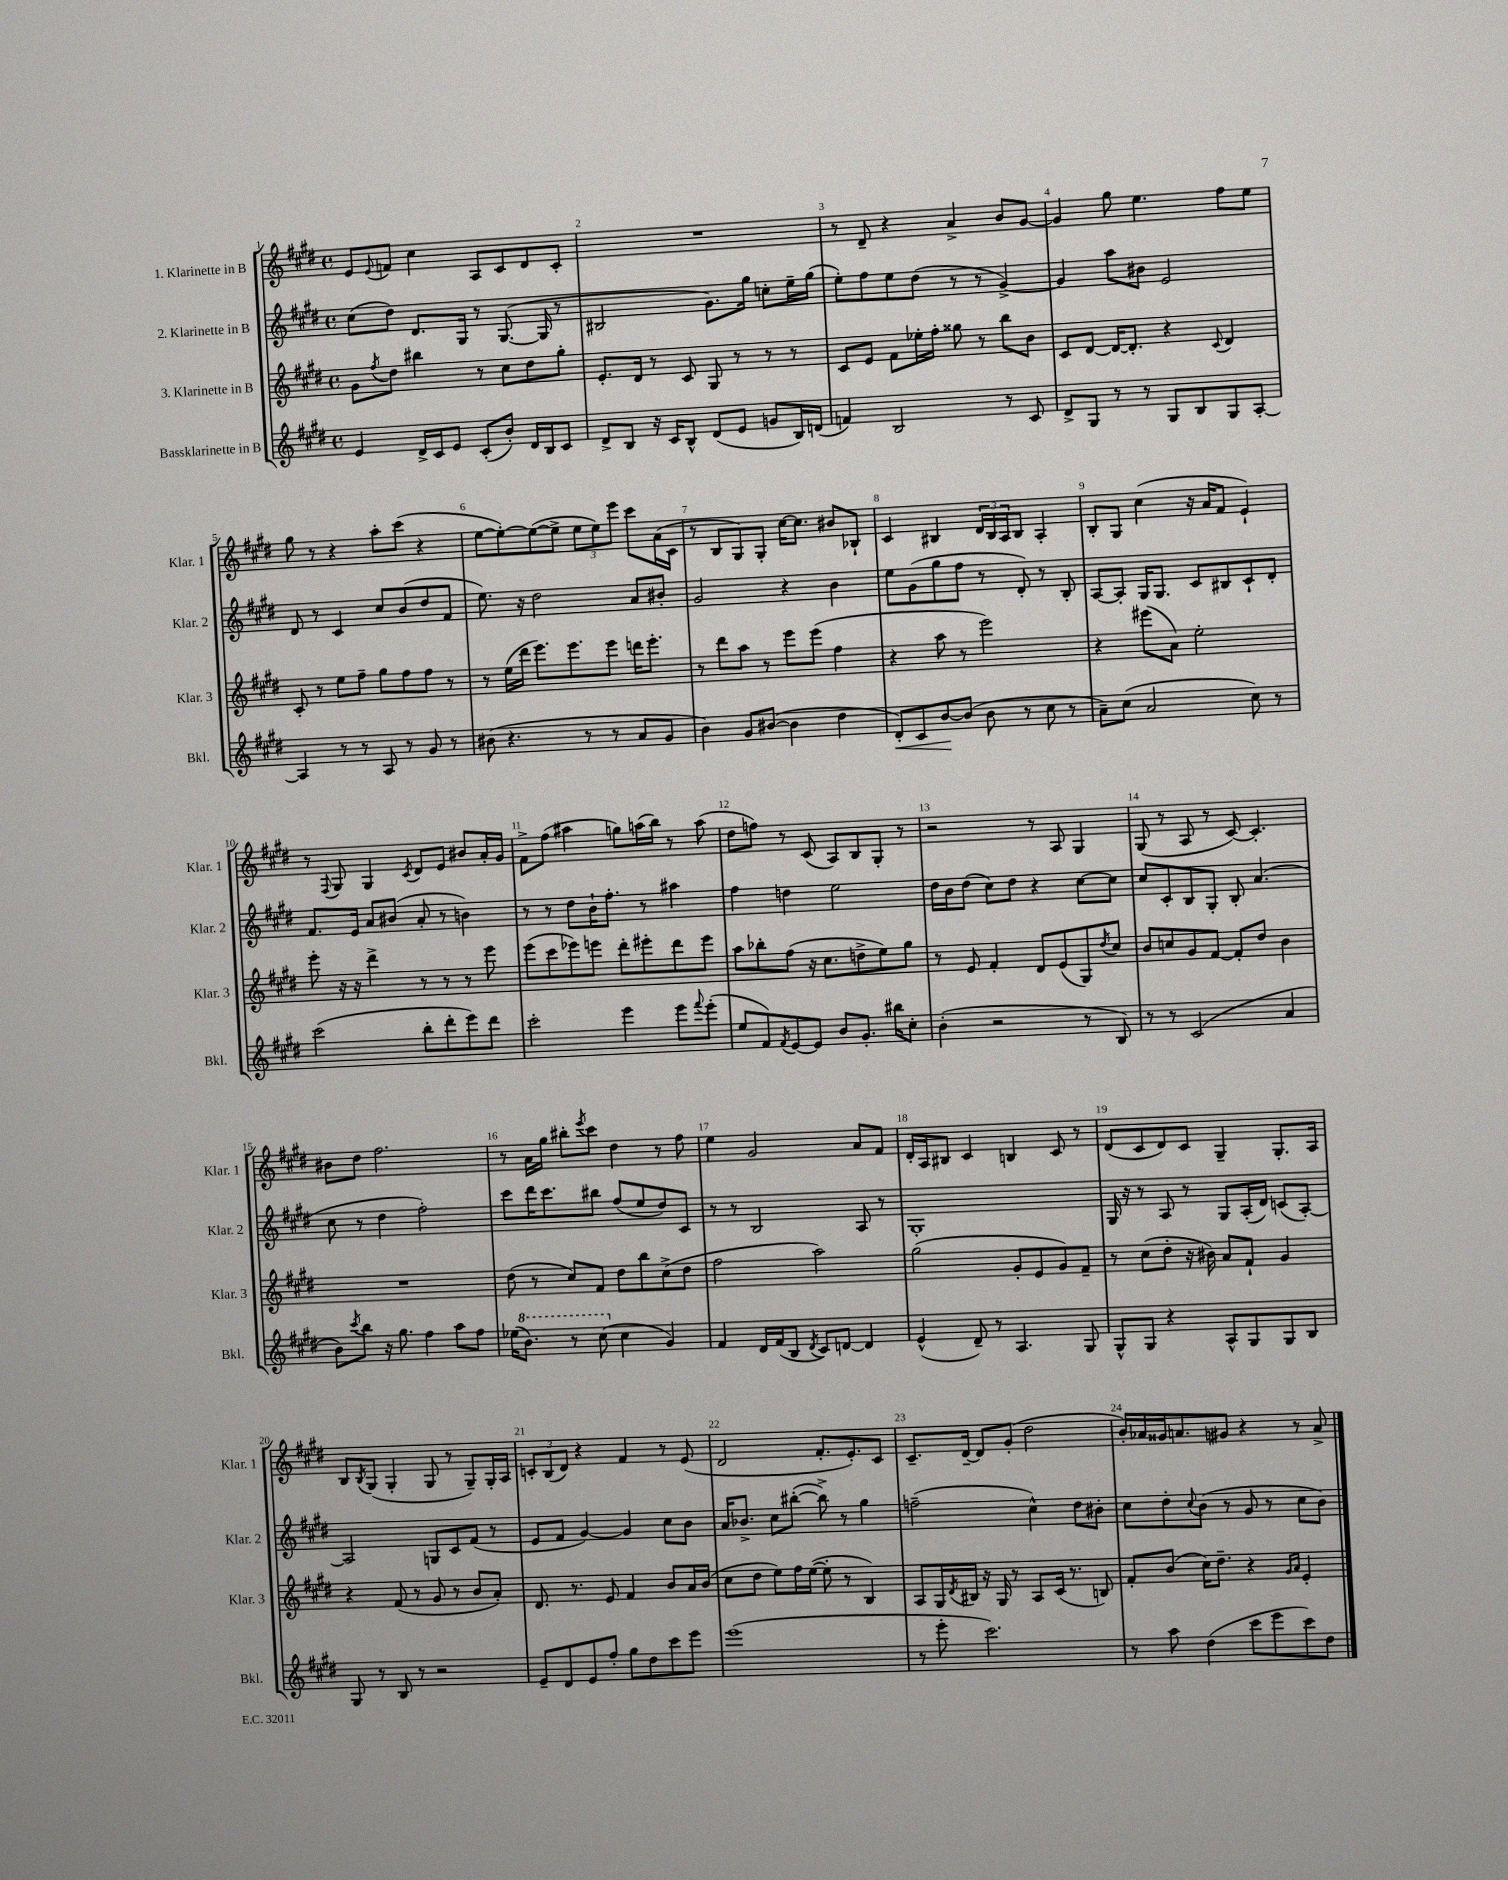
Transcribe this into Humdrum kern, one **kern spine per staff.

**kern	**dynam	**kern	**kern	**kern
*part4	*part4	*part3	*part2	*part1
*staff4	*staff4	*staff3	*staff2	*staff1
*I"Bassklarinette in B	*	*I"3. Klarinette in B	*I"2. Klarinette in B	*I"1. Klarinette in B
*I'Bkl.	*	*I'Klar. 3	*I'Klar. 2	*I'Klar. 1
*clefG2	*	*clefG2	*clefG2	*clefG2
*k[f#c#g#d#]	*	*k[f#c#g#d#]	*k[f#c#g#d#]	*k[f#c#g#d#]
*M4/4	*	*M4/4	*M4/4	*M4/4
*met(c)	*	*met(c)	*met(c)	*met(c)
=1	=1	=1	=1	=1
4e/	.	8g#\L	(8cc#\L	8e/L
.	.	8qff#/	.	8qqe/
.	.	8dd#\J	8dd#\J)	8fn/J
16d#^/LL	.	4bb#X\	8.d#/L	4cc#\
16c#/J	.	.	.	.
8e/J	.	.	.	.
.	.	.	16G#/Jk	.
(8c#'/L	.	8r	8r	8A/L
8b'/J)	.	8cc#\L	([8.G#/	8c#/
16d#/LL	.	8dd#\	.	8d#/
16B/J	.	.	16G#/]	.
8c#/J	.	8gg#'\J	8r	8c#'/J
=2	=2	=2	=2	=2
8d#^/L	.	8.e'/L	2B#X/	1r
8B/J	.	.	.	.
.	.	16d#/Jk	.	.
16r	.	8r	.	.
16c#/KL	.	.	.	.
8B^^/J	.	8c#/	.	.
(8d#/L	.	8G#/	8.g#\L)	.
8e/J	.	8r	.	.
.	.	.	16gg#\Jk	.
8gn/L	.	8r	8ccn'\L	.
16B/L)	.	8r	16ee~\L	.
(16dn/JJ	.	.	(16gg#\JJ	.
=3	=3	=3	=3	=3
4fn/)	.	8c#/L	8ee'\L)	8r
.	.	8e/J	8ff#\	8d#~/
2B/	.	8f#\L	8ee\	4r
.	.	16ee-X'\L	(8dd#\J	.
.	.	16ff#'\JJ	.	.
.	.	8gg##X\	8r	4a^/
.	.	8r	8r	.
8r	.	8bb\L	[4g#^/)	8b/L
8c#/	.	8b\J	.	[8g#/J
=4	=4	=4	=4	=4
8d#^/L	.	8c#/L	4g#/]	4g#/]
8G#/J	.	[8d#/J	.	.
8r	.	16d#/KL_	8aa\L	8gg#\
.	.	8.d#'/J]	.	.
8r	.	.	8b#X\J	4.ee\
8G#/L	.	4r	2e/	.
8B/	.	.	.	.
.	.	8qqc#/	.	.
8G#/	.	4d#/	.	8ff#\L
[8A'/J	.	.	.	8ee\J
!!LO:LB:g=z
=5	=5	=5	=5	=5
4A/]	.	8c#'/	8d#/	8gg#\
.	.	8r	8r	8r
8r	.	8ee\L	4c#/	4r
8r	.	8ff#~\J	.	.
8A/	.	8gg#\L	8cc#/L	8aa'\L
8r	.	8ff#\	(8b/	(8ccc#\J
8g#/	.	8ff#\J	8dd#/	4r
8r	.	8r	8f#/J	.
=6	=6	=6	=6	=6
(8b#X\	.	8r	8.ee\)	[8ee\L
4.r	.	(16ee\LL	.	8ee'\_)
.	.	16ddd#\JJ	16r	.
.	.	8.eee\L)	2dd#\	(8ee\_
.	.	.	.	8ee^\J]
.	.	8.eee\	.	.
8r	.	.	.	12ee\L
.	.	.	.	12ee\)
8r	.	8eee\J	.	.
.	.	.	.	12eee\J
8a/L	.	16dddn\KL	8a/L	8ccc#\L
.	.	8.eee'\J	.	.
8g#/J	.	.	8b#X'/J	(16a\L
.	.	.	.	16c#\JJ
=7	=7	=7	=7	=7
4b\)	.	8r	2g#/	8r
.	.	8ddd#\L	.	8B/L
8g#/L	.	8aa\J	.	8G#/)
([8b#X/J	.	8r	.	8G#'/J
4b#\]	.	8eee\L	4r	[16cc#\KL
.	.	.	.	8.cc#\J]
.	.	(8eee\J	.	.
4dd#\	.	4ff#\	4b\	8b#X/L
.	.	.	.	8B-X`/J
=8	=8	=8	=8	=8
!	!LO:HP:b	!	!	!
8d#'/L)	<	4r	8ee\L	4c#/
8c#/	.	.	(8g#\	.
[8b/	.	8aa\	8gg#\	4B#X/
(8b/J]	[	8r	8ff#\J	.
8b\	.	2eee\)	8r	24d#/LL
.	.	.	.	24B#/
.	.	.	.	24A/J
8r	.	.	8d#'/)	8B#/J
8cc#\	.	.	8r	4A'/
8r	.	.	8B'/	.
=9	=9	=9	=9	=9
8a~\L)	.	4r	[8A/L	8B'/L
(8cc#\J	.	.	8A'/J]	8G#/J
2a/	.	(8eee#X\L	16G#/KL	(4cc#\
.	.	.	8.G#/J	.
.	.	8a\J)	.	.
.	.	2ee'\	8c#/L	16r
.	.	.	.	16a/KL
.	.	.	8B#X/	8f#/J
8cc#\)	.	.	8c#`/	4e`/)
8r	.	.	8d#'/J	.
!!LO:LB:g=z
=10	=10	=10	=10	=10
(2ccc#\	.	8eee'\	8.f#/L	8r
.	.	.	.	8qqF#/
.	.	16r	.	8G#/
.	.	16r	16e/Jk	.
.	.	4ddd#^\	8a/L	4G#/
.	.	.	(8b#X/J	.
.	.	.	.	8qc#/
8bb'\L	.	8r	8a'/	8d#/L
8ddd#'\	.	8r	8r	8e/J
8eee\)	.	8r	4bn\)	8b#X/L
8ddd#\J	.	8eee\	.	16a'/L
.	.	.	.	16g#/JJ
=11	=11	=11	=11	=11
2ccc#'\	.	(8eee\L	8r	8f#^\L
.	.	8ccc#\	8r	(8ff#\J
.	.	8eee-X\)	8dd#\L	4aa#X\
.	.	8eeen\J	16b`\K	.
.	.	.	8.ff#'\J	.
4eee\	.	8ddd#'\L	.	8ggn\L)
.	.	8eee#X'\	8r	(16aan\L
.	.	.	.	16bb\JJ)
8eee\L	.	8ddd#\	4aa#X\	8r
8qqfff#/	.	.	.	.
(8eee'\J	.	8eee#\J	.	(8aa\
=12	=12	=12	=12	=12
8ee/L	.	8aa\L	4ff#\	8dd#\L
8f#/)	.	8bb-X'\	.	8ffn\J)
8qf#/	.	.	.	.
[8e/	.	(8ff#\J	4ddn\	8r
8e/J]	.	16r	.	(8c#/
.	.	8.cc#\L	.	.
8b/L	.	.	2ee\	8A/L)
8.g#'/J	.	8ddn^\	.	8B/
.	.	8ee\)	.	8G#'/J
16bb#X\KL	.	.	.	.
8cc#'\J	.	8gg#\J	.	8r
=13	=13	=13	=13	=13
(4b'\	.	8r	16dd#\LL	2r
.	.	.	16b\J	.
.	.	8e/	(8dd#\J	.
2r	.	4f#'/	8cc#\L)	.
.	.	.	8dd#\J	.
.	.	8d#/L	4r	8r
.	.	(8e/	.	8A/
8r	.	8G#/)	[8cc#\L	4G#/
.	.	8qdd#/	.	.
8B/)	.	8cc#/J	8cc#\J]	.
=14	=14	=14	=14	=14
8r	.	8b/L	8cc#/L	(8G#/
8r	.	8ccn/	8c#'/	8r
(2c#/	.	8g#/	8B/	8A/
.	.	[8f#/J	8G#'/J	8r
.	.	8f#'/L]	8B'/	[8c#/)
.	.	8dd#/J	(4.a/	4.c#'/]
4a/	.	4b\	.	.
!!LO:LB:g=z
=15	=15	=15	=15	=15
8b\L)	.	1r	8cc#\	8b#X\L
8qccc#/	.	.	.	.
8bb\J	.	.	8r	8dd#\J
16r	.	.	4dd#\	2.ff#\
8.gg#\	.	.	.	.
4ff#\	.	.	2ff#'\)	.
8aa\L	.	.	.	.
8ff#\J	.	.	.	.
=16	=16	=16	=16	=16
(16ee-X\KL	.	(8dd#\	8ccc#\L	8r
*8va	*	*	*	*
8.bb\J)	.	.	.	.
.	.	8r	16ddd#\K	16a\LL
.	.	.	8.ccc#\	16gg#\JJ
8r	.	8cc#/L)	.	8bb#X'\L
.	.	.	.	8qeee/
(8ccc#\	.	8f#/J	8bb#X\J	8ccc#\J
*X8va	*	*	*	*
4cc#\	.	8dd#\L	(8ff#/L	4dd#\
.	.	8bb\	8ee/	.
4g#/)	.	(8cc#^\	8dd#/)	8r
.	.	8dd#\J	8c#/J	8ff#\
=17	=17	=17	=17	=17
4f#/	.	2ff#\	8r	4ee\
.	.	.	8r	.
16d#/LL	.	.	2B/	2g#/
(16f#/J	.	.	.	.
8B/J	.	.	.	.
8qd#/	.	.	.	.
8c#/L)	.	2aa\)	.	.
[8dn/J	.	.	.	.
4d/]	.	.	8A/	8a/L
.	.	.	8r	8f#/J
=18	=18	=18	=18	=18
(4e^^/	.	(2gg#\	1G#'	16d#'/LL
.	.	.	.	16A/J
.	.	.	.	8B#X/J
8d#~/)	.	.	.	4c#/
8r	.	.	.	.
4.A/	.	8g#'/L	.	4Bn/
.	.	8e/	.	.
.	.	8g#/)	.	8c#/
8G#/	.	8f#~/J	.	8r
=19	=19	=19	=19	=19
8G#^^/L	.	8r	16G#/	(8d#/L
.	.	.	16r	.
8G#/J	.	(8cc#\L	8r	8c#/
4r	.	8dd#'\J	8A/	8d#/)
.	.	16r	8r	8c#/J
.	.	16b#X\)	.	.
8A^^/L	.	8a/L	8G#/L	4G#~/
8G#/	.	8f#`/J	(16A'/L	.
.	.	.	16d#/JJ)	.
8G#/	.	4g#/	(8cn/L	8.G#'/L
8B/J	.	.	[8A'/J)	.
.	.	.	.	16A/Jk
!!LO:LB:g=z
=20	=20	=20	=20	=20
8G#/	.	4r	2A/]	8B/L
.	.	.	.	8qB/
8r	.	.	.	(8G#/J
8B/	.	(8f#/	.	4G#'/
8r	.	8r	.	.
2r	.	8g#/	8Gn/L	8G#/
.	.	8r	8c#/	8r
.	.	8b/L	(8f#/J	8G#~/L)
.	.	8a'/J)	8r	16G#'/L
.	.	.	.	16A/JJ
=21	=21	=21	=21	=21
8e~/L	.	8.d#/	8e/L	12cn'/L
.	.	.	.	(12B/
8d#/	.	.	8f#/J	.
.	.	.	.	12d#/J)
.	.	8.r	.	.
8e/	.	.	[4g#/)	4r
8ff#'/J	.	8e/	.	.
8gg#\L	.	4f#/	4g#/]	4f#/
8dd#\	.	.	.	.
8ccc#\	.	8b/L	8cc#\L	8r
8eee\J	.	16a/L	8b\J	(8e/
.	.	(16b/JJ	.	.
=22	=22	=22	=22	=22
(1eee	.	8cc#\L	16a/KL	2d#/
.	.	.	8.b-X^/J	.
.	.	8dd#\J	.	.
.	.	8ee\L)	8cc#\L	.
.	.	16ff#\L	([8bb#X'\J	.
.	.	([16ee\JJ	.	.
.	.	8ee'\]	8bb#^\])	8.f#'/L
.	.	8r	8r	.
.	.	.	.	8.e'/)
.	.	4B/)	4gg#\	.
.	.	.	.	8c#/J
=23	=23	=23	=23	=23
8r	.	8A/L	(2ffn~\	8.c#~/L
8eee'\	.	16G#/L	.	.
.	.	8qd#/	.	.
.	.	16B#X/JJ	.	[16d#~/Jk
2.ccc#\)	.	16r	.	8d#/L]
.	.	16G#/	.	.
.	.	8r	.	(8g#'/J
.	.	8A/L	4cc#^^\)	2dd#\
.	.	(16c#/Jk	.	.
.	.	8.r	.	.
.	.	.	8dd#\L	.
.	.	8Bn/)	8b#X'\J	.
=24	=24	=24	=24	=24
8r	.	8f#'/L	8cc#\L	16b'/LL)
.	.	.	.	16a-X/
8aa\	.	(8b/J	8dd#'\	16g##X/J
.	.	.	.	8.an/
.	.	.	8qqcc#/	.
(4dd#\	.	16cc#\KL)	(8b\J	.
.	.	8.dd#~\J	.	.
.	.	.	8r	8g#X/J
8ccc#\L	.	4r	8g#/	4r
8eee\	.	.	8r	.
.	.	16qqg#/LL	.	.
.	.	16qqa/JJ	.	.
8ccc#\)	.	4e'/	8cc#\L	8r
8dd#\J	.	.	8b\J)	8a^/
==	==	==	==	==
*-	*-	*-	*-	*-
